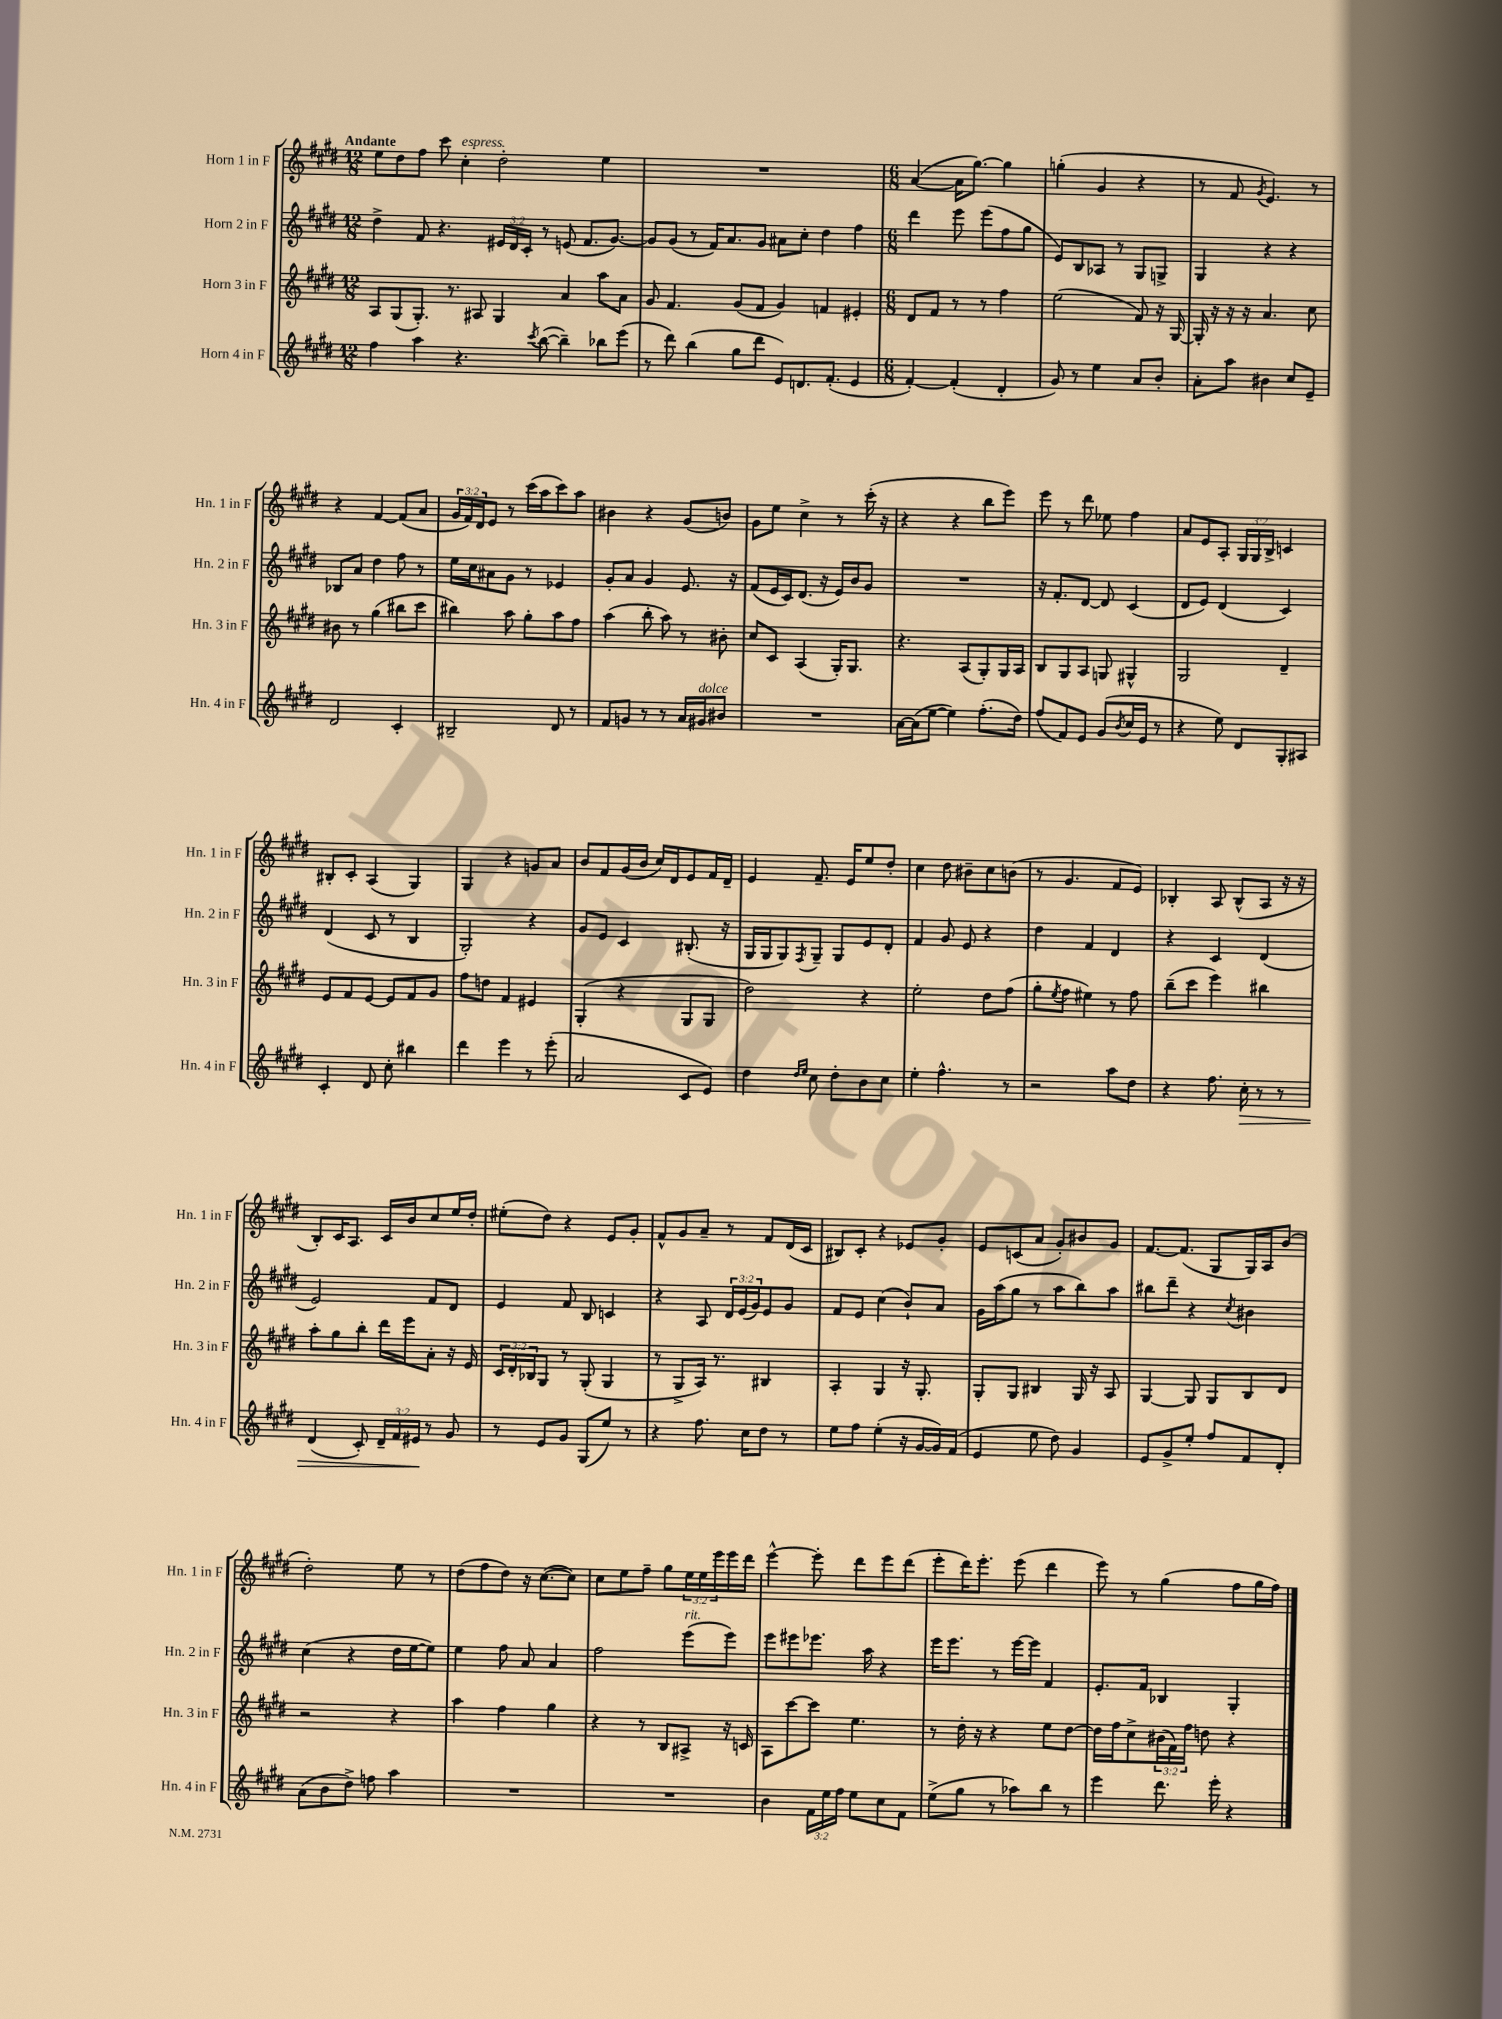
<<
\new StaffGroup <<
\new Staff = "s0" \with { instrumentName = "Horn 1 in F" shortInstrumentName = "Hn. 1 in F" } {
    \clef treble \key e \major \numericTimeSignature \time 12/8 \override Staff.TupletNumber.text = #tuplet-number::calc-fraction-text \tempo "Andante"
    e''8 dis''8 fis''8 cis'''8 cis''4-.^\markup { \italic "espress." } dis''2-. e''4 |
    R1. |
    \numericTimeSignature \time 6/8 a'4~( a'16 gis''8.~) gis''4 |
    g''4-.( gis'4 r4 |
    r8 fis'8 \acciaccatura { gis'8 } e'4.) r8 |
    r4 fis'4~ fis'8( a'8 |
    \tuplet 3/2 { gis'16 fis'16) dis'16 } e'8 r8 cis'''16( a''16 cis'''8) a''8 |
    bis'4 r4 gis'8( b'8) |
    gis'8 e''8 cis''4-> r8 cis'''16-.( r16 |
    r4 r4 b''8 e'''8) |
    e'''8 r8 dis'''8 ees''8 fis''4 |
    a'8 e'8 a8-. \tuplet 3/2 { gis16 gis16 b16-> } c'4 |
    bis8-. cis'8-. a4( gis4) |
    gis4 r4 g'8 a'8 |
    b'8 fis'8 gis'16( b'16 cis''16) dis'16 e'8 fis'16 dis'16-- |
    e'4 fis'8.-- e'16 e''8 dis''8-. |
    cis''4 dis''8 bis'8-- cis''8 b'8( |
    r8 gis'4. fis'8 e'8) |
    bes4-. a8 bes8-^( a8 r16 r16 |
    b8-.) cis'16 a8. cis'16 b'16 cis''8 e''16 dis''16-. |
    eis''8-.( dis''8) r4 e'8 gis'8-. |
    fis'8-^ gis'8 a'8-- r8 fis'8 dis'16( cis'16 |
    bis8) cis'8-. r4 ees'8 gis'8-. |
    e'8 c'8( a'8 gis'8-.) bis'8 gis'8 |
    fis'8.~ fis'8.( gis8 gis16) a16 b'8( |
    dis''2-.) e''8 r8 |
    dis''8( fis''8 dis''8) r16 cis''8.~( cis''8) |
    cis''8 e''8 fis''8-- gis''8 \tuplet 3/2 { e''16 e''16 e'''16 } e'''16 dis'''16 |
    e'''4~-^ e'''8-. dis'''8 e'''8 dis'''8( |
    e'''8-. dis'''16) e'''8.-. e'''8( dis'''4 |
    e'''8) r8 gis''4( fis''8 gis''16 fis''16) \bar "|." |
}
\new Staff = "s1" \with { instrumentName = "Horn 2 in F" shortInstrumentName = "Hn. 2 in F" } {
    \clef treble \key e \major \numericTimeSignature \time 12/8 \override Staff.TupletNumber.text = #tuplet-number::calc-fraction-text
    dis''4-> fis'8 r4. \tuplet 3/2 { eis'16 dis'16 cis'16-. } r8 e'8( fis'8. gis'8.~) |
    gis'8 gis'8( r8 fis'16) a'8. gis'8 ais'8 cis''8-. dis''4 fis''4 |
    \numericTimeSignature \time 6/8 dis'''4 e'''8 e'''8( fis''8 gis''8 |
    e'8) b8 aes8 r8 gis8 g8-> |
    gis4 r4 r4 |
    bes8 a'8 dis''4 fis''8 r8 |
    e''16 cis''16 ais'8 gis'8 r8 ees'4 |
    gis'8-. a'8 gis'4 e'8. r16 |
    fis'8( e'16 cis'16) dis'8.( r16 e'16) b'16 gis'8 |
    R2. |
    r16 fis'8.-. dis'8~ dis'8 cis'4( |
    dis'8 e'8) dis'4( cis'4) |
    dis'4( cis'8 r8 b4 |
    gis2-.) r4 |
    gis'8 e'8 cis'4 bis8.-.( r16 |
    gis16 gis16 gis8) \acciaccatura { fis8 } gis8-- gis8 e'8 dis'8-. |
    fis'4 gis'8 e'8 r4 |
    dis''4 fis'4 dis'4 |
    r4 cis'4 dis'4( |
    e'2) fis'8 dis'8 |
    e'4 fis'8 b8 c'4 |
    r4 a8 \tuplet 3/2 { dis'16 e'16( gis'16) } e'8 gis'8 |
    fis'8 e'8 cis''4( b'8-!) a'8 |
    gis'16 a''16( gis''8 r8 a''8 b''8) a''8 |
    bis''8 dis'''8-- r4 \acciaccatura { cis''8 } bis'4 |
    cis''4( r4 dis''16 e''16~ e''8) |
    e''4 fis''8 a'8 a'4 |
    fis''2 e'''8^\markup { \italic "rit." }( e'''8) |
    e'''8 eis'''8 ees'''8. a''16 r4 |
    e'''16 e'''8. r8 e'''16~ e'''16 fis'4 |
    e'8.-. fis'16 bes4 gis4-. \bar "|." |
}
\new Staff = "s2" \with { instrumentName = "Horn 3 in F" shortInstrumentName = "Hn. 3 in F" } {
    \clef treble \key e \major \numericTimeSignature \time 12/8 \override Staff.TupletNumber.text = #tuplet-number::calc-fraction-text
    a8 gis8( gis8.-.) r8. ais8 gis4 a'4 a''8 a'8 |
    gis'8 fis'4. gis'8( fis'8 gis'4) f'4 eis'4-. |
    \numericTimeSignature \time 6/8 dis'8 fis'8 r8 r8 fis''4 |
    e''2( fis'8) r16 gis16~ |
    gis16-. r16 r16 r16 a'4. cis''8 |
    bis'8 r8 gis''4( bis''8 cis'''8 |
    bis''4) a''8 gis''8-. a''8 fis''8 |
    a''4( b''8-. a''8) r8 bis'8-. |
    cis''8 cis'8 a4( gis16-.) gis8. |
    r4. a8( gis8-.) gis16 a16 |
    b8 gis8 a8 g8 gis4-^ |
    gis2 dis'4-- |
    e'8 fis'8 e'8~ e'8 fis'8 gis'8 |
    fis''8 d''8 fis'4 eis'4 |
    gis4-.( r4 gis8 gis8 |
    dis''2) r4 |
    e''2-. dis''8 fis''8( |
    gis''8-. \acciaccatura { e''8 } fis''8 eis''4) r8 fis''8 |
    b''8--( cis'''8 e'''4) bis''4 |
    a''8-. gis''8 b''8-. dis'''16 e'''16 a'8-. r16 e'16 |
    \tuplet 3/2 { cis'16 dis'16-. bes16 } gis8 r8 gis8-.( gis4 |
    r8 gis8-> a16) r8. bis4 |
    a4-. gis4 r16 gis8.-. |
    gis8-. gis8 bis4 gis16 r16 a8 |
    gis4~ gis8 gis8 b8 dis'8 |
    r2 r4 |
    a''4 fis''4 gis''4 |
    r4 r8 b8 ais8-> r16 c'16 |
    a8 cis'''8~ cis'''8 e''4. |
    r8 dis''16-. r16 r4 e''8 dis''8~ |
    dis''16 fis''16 cis''8-> \tuplet 3/2 { bis'16( fis'16) fis''16 } d''8 r4 \bar "|." |
}
\new Staff = "s3" \with { instrumentName = "Horn 4 in F" shortInstrumentName = "Hn. 4 in F" } {
    \clef treble \key e \major \numericTimeSignature \time 12/8 \override Staff.TupletNumber.text = #tuplet-number::calc-fraction-text
    fis''4 a''4 r4. \acciaccatura { cis'''8 } b''8~( b''4--) bes''8 e'''8( |
    r8 dis'''8) b''4( gis''8 dis'''8 e'8) d'8. fis'8.-.( e'4 |
    \numericTimeSignature \time 6/8 fis'4~-.) fis'4-.( dis'4-. |
    gis'8) r8 e''4 a'8 b'8-. |
    a'8-. a''8 bis'4 cis''8 e'8-- |
    dis'2 cis'4-. |
    bis2-- dis'8 r8 |
    fis'8 g'8 r8 r8 a'16 gis'16^\markup { \italic "dolce" } bis'8 |
    R2. |
    a'16~ a'16( e''8~ e''4) fis''8.-.( dis''16) |
    fis''8( fis'8) e'8 gis'8( \acciaccatura { b'8 } cis''16 e'16 r8 |
    r4 e''8) dis'8 gis8-. ais8 |
    cis'4-. dis'8 cis''8-. bis''4 |
    dis'''4 e'''4 r8 e'''8-.( |
    a'2 cis'8 e'8) |
    dis''4 \grace { dis''16 e''16 } cis''8 dis''8-. b'8 cis''8 |
    e''4-. fis''4.-^ r8 |
    r2 a''8 dis''8 |
    r4 fis''8. cis''16-.\> r8 r8 |
    dis'4( cis'8-.) \tuplet 3/2 { dis'16-- fis'16 eis'16\! } r8 gis'8 |
    r8 e'8 gis'8 gis8( e''8) r8 |
    r4 fis''8. cis''16 dis''8 r8 |
    e''8 fis''8 e''4-.( r16 gis'16~ gis'16) fis'16( |
    e'4 e''8 dis''8) gis'4 |
    e'8 gis'8-> e''8-. fis''8 fis'8 dis'8-. |
    a'8( b'8 dis''8->) f''8 a''4 |
    R2. |
    R2. |
    b'4 \tuplet 3/2 { fis'16 e''16 fis''16 } e''8 cis''8 fis'8 |
    e''8->( gis''8 r8 aes''8) b''8 r8 |
    e'''4 dis'''8. e'''16-. r4 \bar "|." |
}
>>
>>
\layout { \context { \Score \remove "Bar_number_engraver" } }
